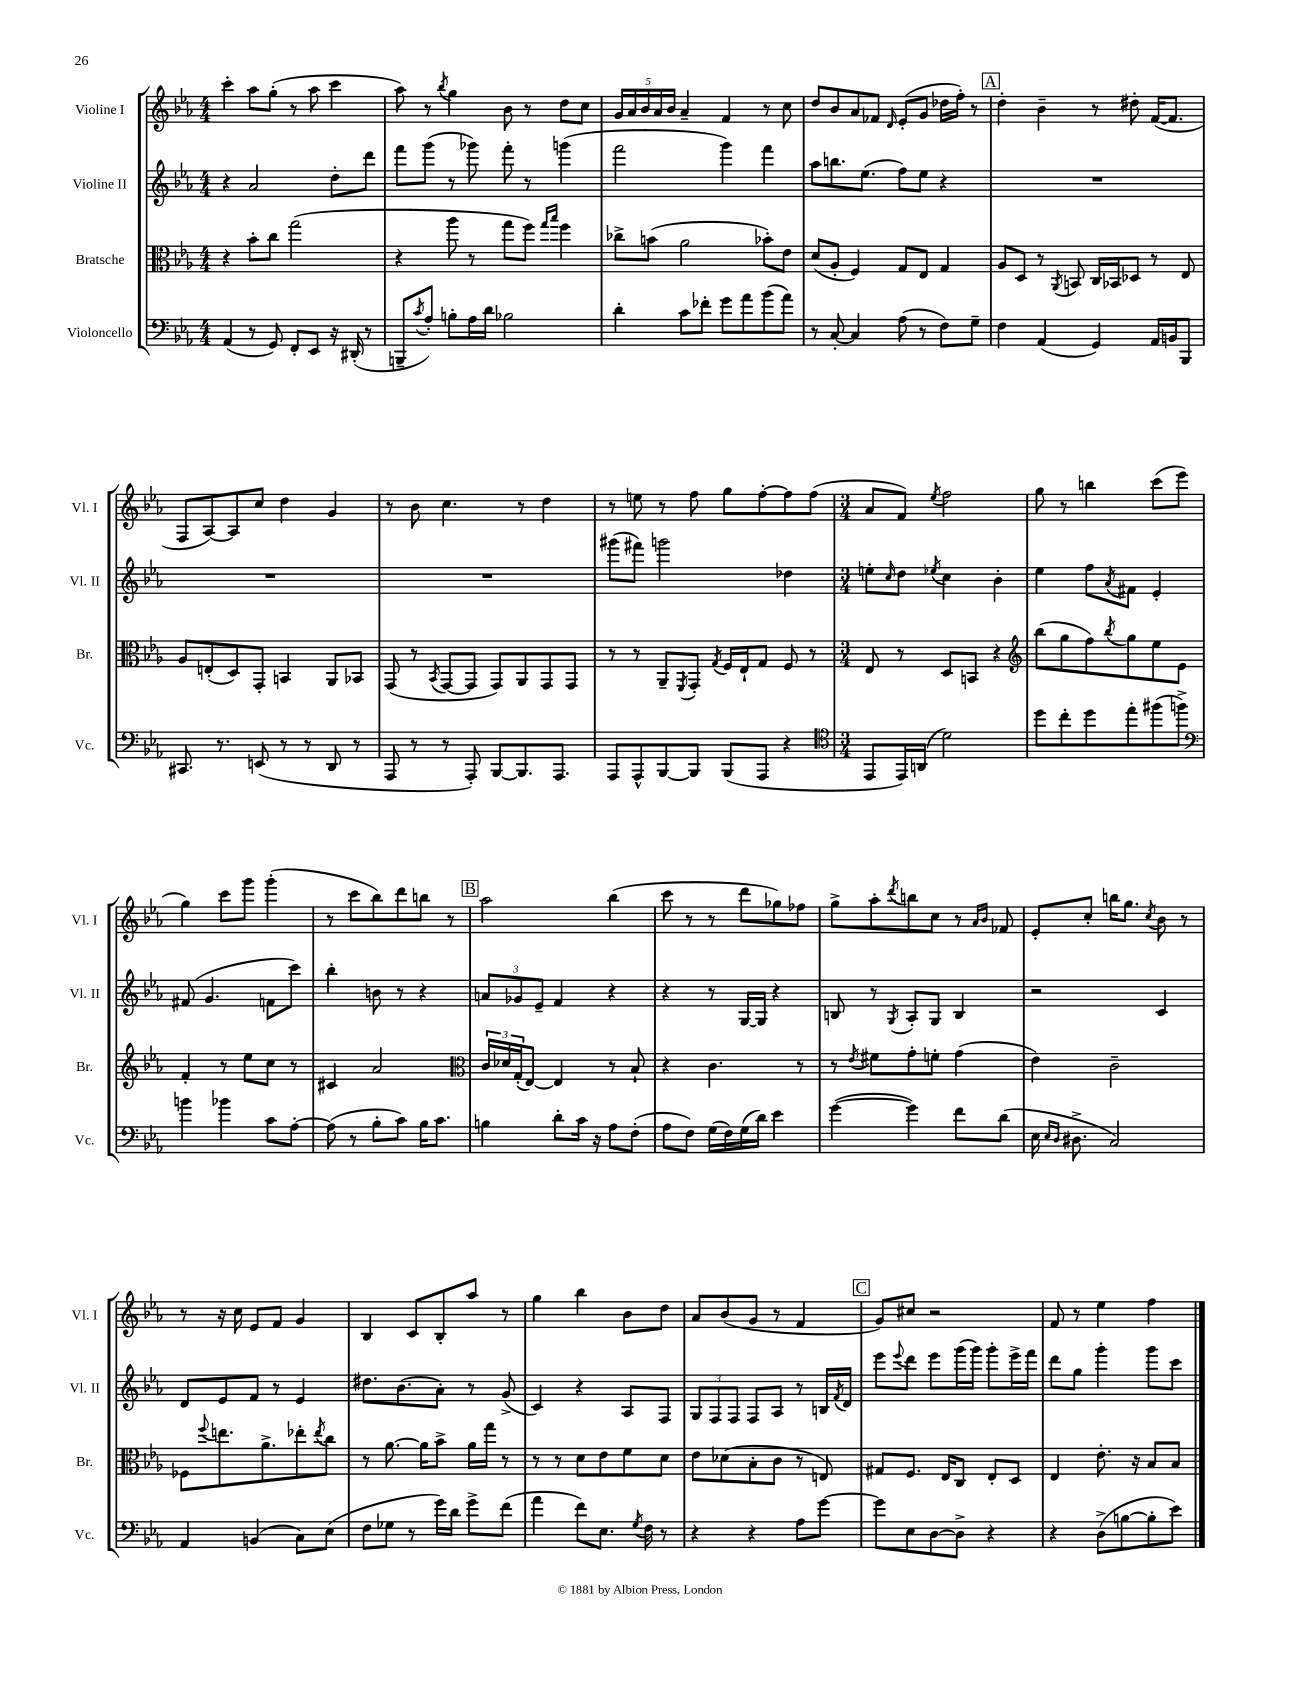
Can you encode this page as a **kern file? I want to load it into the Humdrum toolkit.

**kern	**kern	**kern	**kern
*part4	*part3	*part2	*part1
*staff4	*staff3	*staff2	*staff1
*I"Violoncello	*I"Bratsche	*I"Violine II	*I"Violine I
*I'Vc.	*I'Br.	*I'Vl. II	*I'Vl. I
*clefF4	*clefC3	*clefG2	*clefG2
*k[b-e-a-]	*k[b-e-a-]	*k[b-e-a-]	*k[b-e-a-]
*M4/4	*M4/4	*M4/4	*M4/4
=1	=1	=1	=1
(4AA-/	4r	4r	4ccc'\
8r	8b-'\L	2a-/	8aa-\L
8GG/)	8cc\J	.	(8gg'\J
8FF'/L	(2gg\	.	8r
8EE-/J	.	.	8aa-\
16r	.	8dd'\L	4ccc\
(16DD#X'/	.	.	.
8r	.	8ddd\J	.
=2	=2	=2	=2
8BBBn~/L	4r	8fff\L	8aa-\)
8qc/	.	.	.
8A-'/J)	.	(8ggg\J	8r
.	.	.	8qbb-/
8Bn'\L	8aa-\	8r	4gg\
16A-\L	8r	8ggg-X\)	.
16d\JJ	.	.	.
2B-X\	8gg\L	8fff'\	8b-\
.	8ff\J)	8r	8r
.	16qqgg/LL	.	.
.	16qqbb-/JJ	.	.
.	4ff\	(4gggn\	8dd\L
.	.	.	8cc\J
=3	=3	=3	=3
4d'\	8cc-X^\L	2fff\	20g/LL
.	.	.	20a-/
.	.	.	20b-/
.	(8bn\J	.	.
.	.	.	20a-/
.	.	.	20b-/JJ
8c\L	2a-\	.	4a-~/
8f-X'\J	.	.	.
8g\L	.	4ggg\)	4f/
8a-\	.	.	.
(8b-\	8b-X'\L)	4fff\	8r
8a-\J)	8e-\J	.	8cc\
=4	=4	=4	=4
8r	(8d/L	8aa-\L	8dd/L
[8C'/	8A-'/J	8.bbn\	8b-/
4C/]	4F/)	.	8a-/
.	.	(8.ee-\J	.
.	.	.	8f-X/J
.	.	.	16qqd/
(8A-\	8G/L	8ff\L)	(8e-'/L
8r	8E-/J	8ee-\J	8g/J
8F\L)	4G/	4r	16dd-X\LL
.	.	.	16ff'\JJ)
8G~\J	.	.	8r
!!LO:REH:place=s1:t=A
=5	=5	=5	=5
4F\	8A-/L	1r	4dd'\
.	8D/J	.	.
(4AA-/	8r	.	4b-~\
.	8qAA-/	.	.
.	8BBn/	.	.
4GG/)	16C/LL	.	8r
.	16BB-X/J	.	.
.	8D-X/J	.	8dd#X'\
16AA-/LL	8r	.	([16f/KL
16BBn/J	.	.	8.f/J]
8BBB-/J	8E-/	.	.
!!LO:LB:g=z
=6	=6	=6	=6
8.CC#X/	8A-/L	1r	8F/L
.	(8En'/	.	[8A-/)
8.r	.	.	.
.	8D/)	.	8A-/]
(8EEn/	8GG'/J	.	8cc/J
8r	4BBn/	.	4dd\
8r	.	.	.
8DD/	8AA-/L	.	4g/
8r	8BB-X/J	.	.
=7	=7	=7	=7
8AAA-/	(8GG/	1r	8r
8r	8r	.	8b-\
.	8qBB-/	.	.
8r	[8GG/L	.	4.cc\
8AAA-'/)	8GG/J]	.	.
[8BBB-/L	8GG/L)	.	.
8.BBB-/]	8AA-/	.	8r
.	8GG/	.	4dd\
8.AAA-/J	.	.	.
.	8GG/J	.	.
=8	=8	=8	=8
8AAA-/L	8r	(8ggg#X\L	8r
8AAA-^^/	8r	8fff#X\J)	8een\
[8BBB-/	8AA-~/L	2gggn\	8r
.	8qFF/	.	.
8BBB-/J]	8GG'/J	.	8ff\
.	8qG/	.	.
(8BBB-/L	16F/LL	.	8gg\L
.	16E-`/J	.	.
8AAA-/J	8G/J	.	[8ff'\
4r	8F/	4dd-X\	8ff\]
.	8r	.	(8ff\J
=9	=9	=9	=9
*clefC4	*	*	*
*M3/4	*M3/4	*M3/4	*M3/4
8EE-/L	8E-/	8een'\L	8a-/L
.	.	16qqcc/	.
16EE-/L)	8r	8dd\J	8f/J)
(16AAn/JJ	.	.	.
.	.	8qee-X/	8qee-/
2d\)	8D/L	4cc\	2ff\
.	8BBn/J	.	.
.	4r	4b-'\	.
=10	=10	=10	=10
*	*clefG2	*	*
8dd\L	(8bb-\L	4ee-\	8gg\
8cc'\	8gg\	.	8r
8dd\	8ff\)	8ff\L	4bbn\
.	8qbb-/	8qa-/	.
8ee-'\	8gg\	8f#X\J	.
(8ff#X\	8ee-\	4e-'/	(8ccc\L
8ffn^\J)	8e-\J	.	8eee-\J
!!LO:LB:g=z
=11	=11	=11	=11
*clefF4	*	*	*
4bn\	4f'/	(8f#X/	4gg\)
.	.	4.g/	.
4b-X\	8r	.	8ccc\L
.	8ee-\L	.	8ggg\J
8c\L	8cc\J	8fn\L	(4ggg'\
[8A-'\J	8r	8ccc\J)	.
=12	=12	=12	=12
(8A-\]	4c#X/	4bb-'\	8r
8r	.	.	8ccc\L
8B-'\L	2a-/	8bn\	8bb-\)
8c\J)	.	8r	8ddd\
16B-\KL	.	4r	8bbn\J
8.c\J	.	.	.
.	.	.	8r
!!LO:REH:place=s1:t=B
=13	=13	=13	=13
*	*clefC3	*	*
4Bn\	24c/LL	12an/L	2aa-\
.	24d-X/	.	.
.	(24G'/J	12g-X/	.
.	[8E-/J)	.	.
.	.	12e-~/J	.
8d'\L	4E-/]	4f/	.
16c\Jk	.	.	.
16r	.	.	.
8A-\L	8r	4r	(4bb-\
(8F'\J	8B-`/	.	.
=14	=14	=14	=14
8A-\L	4r	4r	8ccc\
8F\J)	.	.	8r
(16G\LL	4.c\	8r	8r
16F\)	.	.	.
(16G\	.	[16G/LL	8ddd\L
16d\JJ)	.	16G/JJ]	.
4e-\	.	4r	8gg-X\)
.	8r	.	8ff-X\J
=15	=15	=15	=15
([4g\	8r	8Bn/	8gg^\L
.	8qe-/	.	.
.	8f#X\L	8r	8aa-'\
.	.	8qG/	8qddd/
4g\])	8g'\	8A-'/L	8bbn\
.	8fn'\J	8G/J	8cc\J
8f\L	(4g\	4B/	8r
.	.	.	16qqa-/LL
.	.	.	16qqb-/JJ
(8d\J	.	.	8f-X/
=16	=16	=16	=16
16E-\	4e-\)	2r	8e-'/L
16qqE-/LL	.	.	.
16qqD/JJ	.	.	.
8.D#X^\	.	.	.
.	.	.	8cc'/J
2C/)	2c~\	.	16bbn\KL
.	.	.	8.gg\J
.	.	.	8qcc/
.	.	4c/	8b-\
.	.	.	8r
!!LO:LB:g=z
=17	=17	=17	=17
4AA-/	8F-X\L	8d/L	8r
.	8qqff/	.	.
.	8.een\	8e-/	16r
.	.	.	16cc\
(4BBn/	.	8f/J	8e-/L
.	8.a-^\	.	.
.	.	8r	8f/J
8C\L)	8ee-X'\	4e-/	4g/
.	8qee-/	.	.
(8E-\J	8cc\J	.	.
=18	=18	=18	=18
8F\L	8r	8.dd#X\L	4B-/
8G-X\J	[8.a-\	.	.
.	.	(8.b-\	.
8r	.	.	8c/L
.	16a-\KL]	.	.
16g\LL)	8b-^\J	8a-'\J)	8B-'/
16d\JJ	.	.	.
8g^\L	16a-\LL	8r	8aa-/J
.	16gg\JJ	.	.
(8f\J	8r	(8g^/	8r
=19	=19	=19	=19
4a-\	8r	4c/)	4gg\
.	8r	.	.
8f\L)	8d\L	4r	4bb-\
8.E-\J	8e-\	.	.
.	8f\	8A-/L	8b-\L
8qG/	.	.	.
16F\	.	.	.
8r	8d\J	8F/J	8dd\J
=20	=20	=20	=20
4r	8e-\L	12G/L	8a-/L
.	.	12F/	.
.	(8d-X\	.	(8b-/
.	.	12F/J	.
4r	8B-'\	8F/L	8g/J
.	8c\J	8A-/J	8r
8A-\L	8r	8r	4f/
[8g\J	8En/)	16Bn/LL	.
.	.	8qf/	.
.	.	16d/JJ	.
!!LO:REH:place=s1:t=C
=21	=21	=21	=21
8g\L]	8G#X/L	8eee-\L	8g/L)
.	.	8qqeee-/	.
8E-\	8.F/J	8ddd\J	8cc#X/J
[8D\	.	8eee-\L	2r
.	16E-/KL	.	.
8D^\J]	8C/J	(16ggg\L	.
.	.	16ggg\JJ)	.
4r	8E-'/L	8ggg'\L	.
.	8D/J	16eee-^\L	.
.	.	16fff\JJ	.
=22	=22	=22	=22
4r	4E-/	8ddd\L	8f/
.	.	8gg\J	8r
(8D^\L	8.e-'\	4ggg'\	4ee-\
[8Bn\	.	.	.
.	16r	.	.
8B'\]	8B-/L	8ggg\L	4ff\
8e-\J)	8B-/J	8ccc\J	.
==	==	==	==
*-	*-	*-	*-
